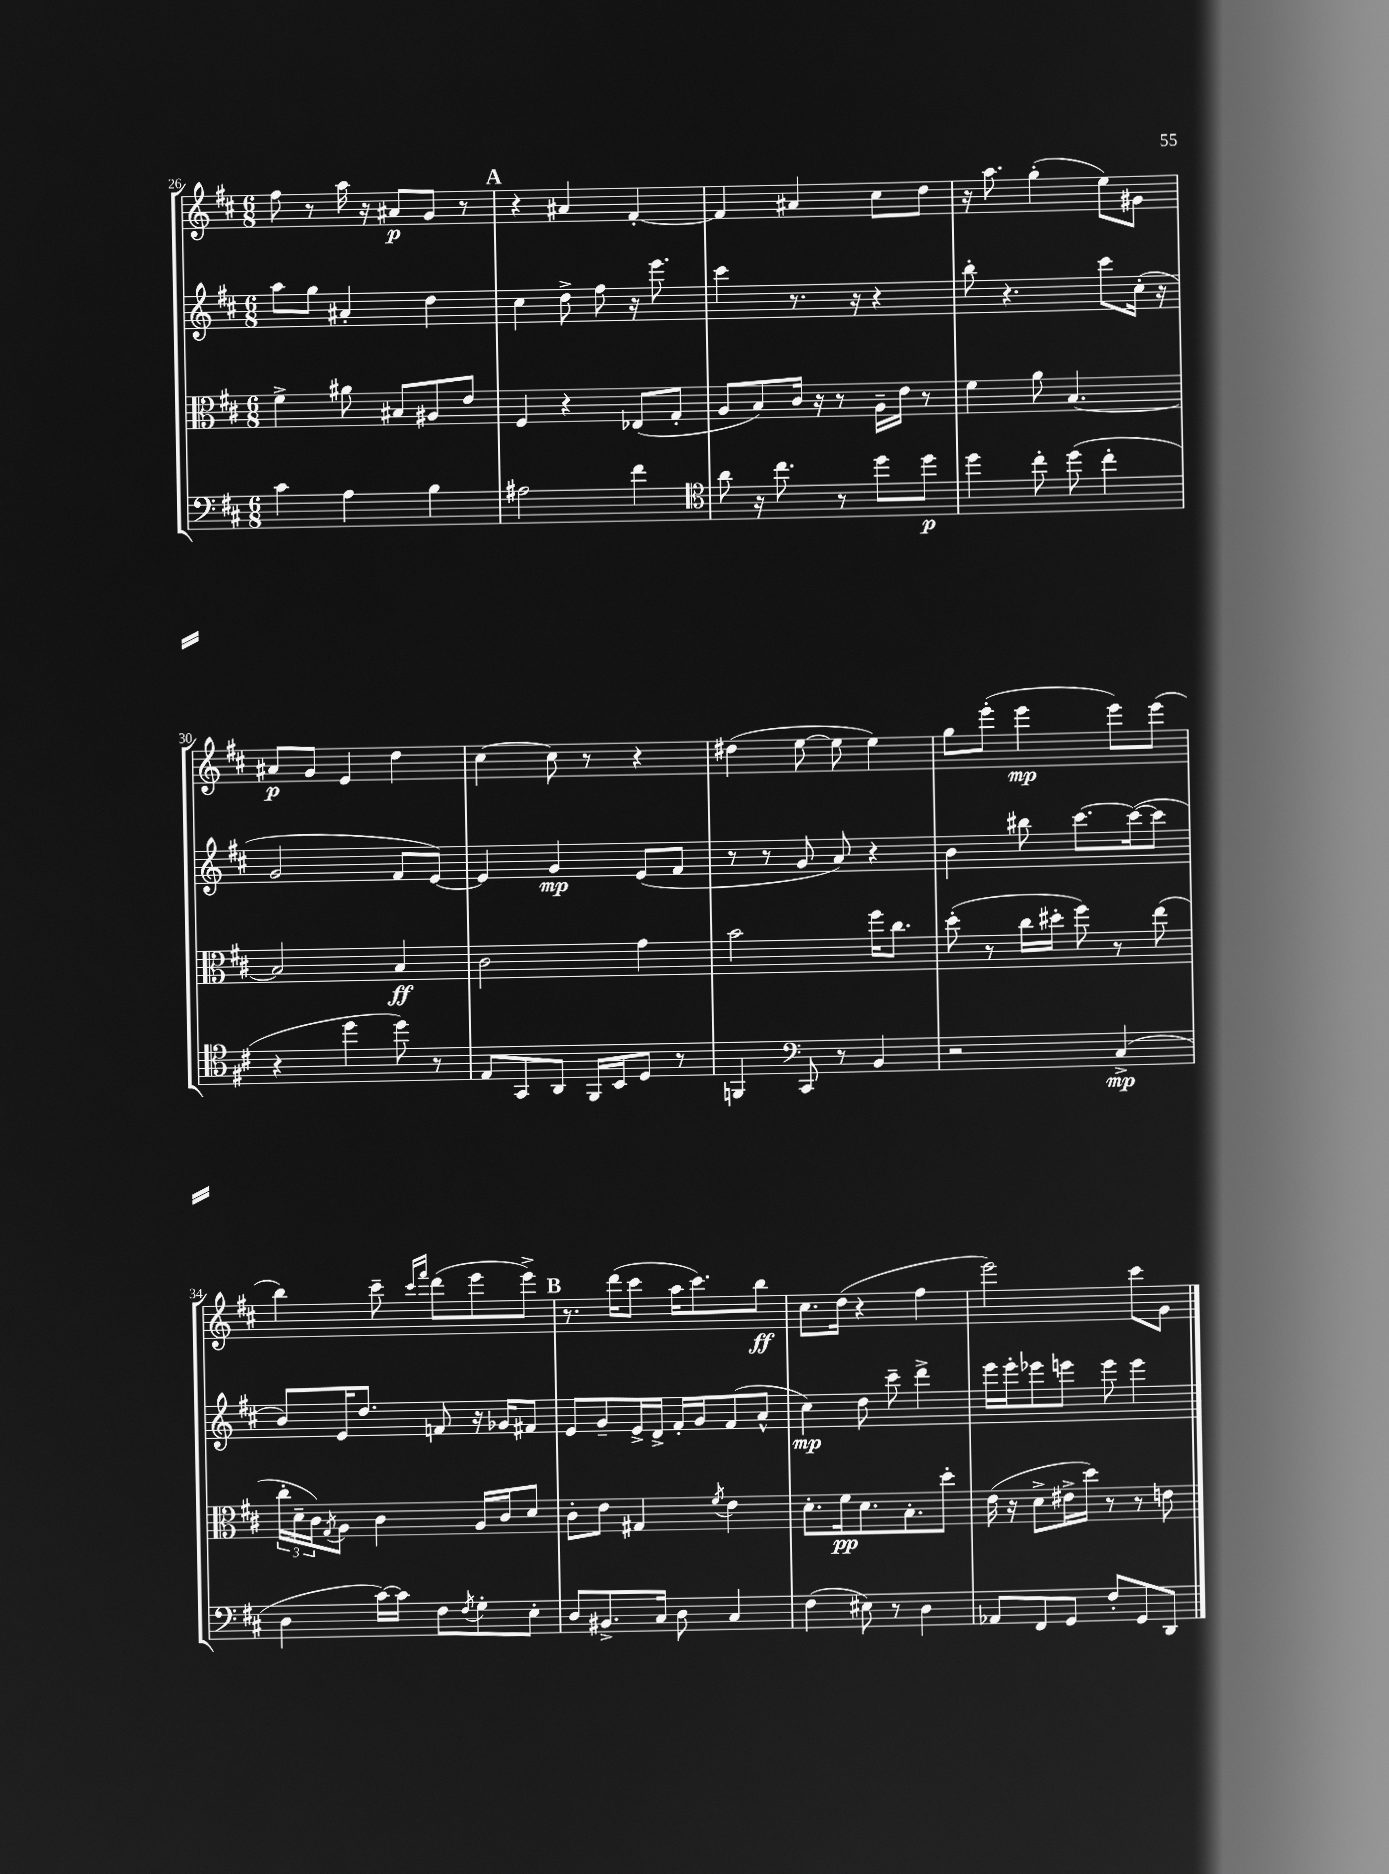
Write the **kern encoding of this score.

**kern	**dynam	**kern	**dynam	**kern	**dynam	**kern	**dynam
*part4	*part4	*part3	*part3	*part2	*part2	*part1	*part1
*staff4	*staff4	*staff3	*staff3	*staff2	*staff2	*staff1	*staff1
*clefF4	*	*clefC3	*	*clefG2	*	*clefG2	*
*k[f#c#]	*	*k[f#c#]	*	*k[f#c#]	*	*k[f#c#]	*
*M6/8	*	*M6/8	*	*M6/8	*	*M6/8	*
=26	=26	=26	=26	=26	=26	=26	=26
4c#\	.	4f#^\	.	8aa\L	.	8ff#\	.
.	.	.	.	8gg\J	.	8r	.
4A\	.	8a#X\	.	4a#X'/	.	16aa\	.
.	.	.	.	.	.	16r	.
.	.	8B#X/L	.	.	.	8a#X/L	p
4B\	.	8A#X/	.	4dd\	.	8g/J	.
.	.	8e/J	.	.	.	8r	.
!!LO:REH:place=s1:t=A
=27	=27	=27	=27	=27	=27	=27	=27
2A#X\	.	4F#/	.	4cc#\	.	4r	.
.	.	4r	.	8dd^\	.	4a#X/	.
.	.	.	.	8ff#\	.	.	.
4f#\	.	(8E-X/L	.	16r	.	[4f#'/	.
.	.	.	.	8.eee\	.	.	.
.	.	8G'/J	.	.	.	.	.
=28	=28	=28	=28	=28	=28	=28	=28
*clefC4	*	*	*	*	*	*	*
8a\	.	8A/L	.	4ccc#\	.	4f#/]	.
16r	.	8B/)	.	.	.	.	.
8.cc#\	.	.	.	.	.	.	.
.	.	16c#/Jk	.	8.r	.	4a#X/	.
.	.	16r	.	.	.	.	.
8r	.	8r	.	.	.	.	.
.	.	.	.	16r	.	.	.
8dd\L	.	16A~\LL	.	4r	.	8cc#\L	.
.	.	16e\JJ	.	.	.	.	.
8dd\J	p	8r	.	.	.	8dd\J	.
=29	=29	=29	=29	=29	=29	=29	=29
4dd\	.	4f#\	.	8bb'\	.	16r	.
.	.	.	.	.	.	8.aa\	.
.	.	.	.	4.r	.	.	.
8cc#'\	.	8a\	.	.	.	(4gg'\	.
(8dd\	.	[4.B/	.	.	.	.	.
4cc#'\	.	.	.	8ccc#\L	.	8ee\L)	.
.	.	.	.	(16cc#'\Jk	.	8g#X\J	.
.	.	.	.	16r	.	.	.
!!LO:LB:g=z
=30	=30	=30	=30	=30	=30	=30	=30
4r	.	2B/]	.	2g/	.	8a#X/L	p
.	.	.	.	.	.	8g/J	.
4dd\	.	.	.	.	.	4e/	.
8dd\)	.	4B/	ff	8f#/L	.	4dd\	.
8r	.	.	.	[8e/J)	.	.	.
=31	=31	=31	=31	=31	=31	=31	=31
8E/L	.	2c#\	.	4e/]	.	[4cc#\	.
8GG/	.	.	.	.	.	.	.
8AA/J	.	.	.	4g/	mp	8cc#\]	.
16FF#/LL	.	.	.	.	.	8r	.
16BB/J	.	.	.	.	.	.	.
8D/J	.	4g\	.	(8e/L	.	4r	.
8r	.	.	.	8f#/J	.	.	.
=32	=32	=32	=32	=32	=32	=32	=32
4FFn/	.	2b\	.	8r	.	(4dd#X\	.
.	.	.	.	8r	.	.	.
*clefF4	*	*	*	*	*	*	*
8CC#/	.	.	.	8g/	.	[8ee\	.
8r	.	.	.	8a/)	.	8ee\]	.
4BB/	.	16ff#\KL	.	4r	.	4ee\)	.
.	.	8.cc#\J	.	.	.	.	.
=33	=33	=33	=33	=33	=33	=33	=33
2r	.	(8dd'\	.	4b\	.	8gg\L	.
.	.	8r	.	.	.	(8eee'\J	.
.	.	16cc#\LL	.	8bb#X\	.	4eee\	mp
.	.	16dd#X'\JJ	.	.	.	.	.
.	.	8ff#\)	.	[8.ccc#\L	.	.	.
(4C#^/	mp	8r	.	.	.	8eee\L)	.
.	.	.	.	(16ccc#\k_	.	.	.
.	.	(8ee\	.	8ccc#\J]	.	(8eee\J	.
!!LO:LB:g=z
=34	=34	=34	=34	=34	=34	=34	=34
4D\	.	24cc#'\LL	.	8b/L)	.	4bb\)	.
.	.	24d~\	.	.	.	.	.
.	.	24c#\J)	.	.	.	.	.
.	.	8qG/	.	.	.	.	.
.	.	8A\J	.	16e/K	.	.	.
.	.	.	.	8.dd/J	.	.	.
[16c#\LL)	.	4c#\	.	.	.	8ccc#~\	.
16c#\JJ]	.	.	.	.	.	.	.
.	.	.	.	.	.	16qqccc#/LL	.
.	.	.	.	.	.	16qqfff#/JJ	.
8F#\L	.	.	.	8fn/	.	(8ddd\L	.
8qF#/	.	.	.	.	.	.	.
8G'\	.	16A/LL	.	16r	.	8eee\	.
.	.	16c#/J	.	16g-X/KL	.	.	.
8E'\J	.	8d/J	.	8f#X/J	.	8eee^\J)	.
!!LO:REH:place=s1:t=B
=35	=35	=35	=35	=35	=35	=35	=35
8D/L	.	8c#'\L	.	8e/L	.	8.r	.
8.BB#X^/	.	8e\J	.	8g~/	.	.	.
.	.	.	.	.	.	(16ddd\KL	.
.	.	4G#X/	.	16e^/L	.	8ccc#\J	.
16C#/Jk	.	.	.	16d^/JJ	.	.	.
8D\	.	.	.	16f#'/LL	.	16aa\KL	.
.	.	.	.	16g/J	.	8.ccc#\)	.
.	.	8qf#/	.	.	.	.	.
4C#/	.	4e\	.	(8f#/	.	.	.
.	.	.	.	8a^^/J	.	8bb\J	ff
=36	=36	=36	=36	=36	=36	=36	=36
(4F#\	.	8.d'\L	.	4cc#\)	mp	8.cc#\L	.
.	.	16f#\k	pp	.	.	(16dd\Jk	.
8E#X\)	.	8.d\	.	8dd\	.	4r	.
8r	.	.	.	8ccc#~\	.	.	.
.	.	8.B'\	.	.	.	.	.
4D\	.	.	.	4ddd^\	.	4ff#\	.
.	.	8dd'\J	.	.	.	.	.
=37	=37	=37	=37	=37	=37	=37	=37
8AA-X/L	.	(16e\	.	16eee\LL	.	2eee\)	.
.	.	16r	.	16eee'\J	.	.	.
8FF#/	.	8d^\L	.	8eee-X\	.	.	.
8GG/J	.	16e#X^\L	.	8eeen\J	.	.	.
.	.	16dd\JJ)	.	.	.	.	.
8F#'/L	.	8r	.	8eee\	.	.	.
8GG/	.	8r	.	4eee\	.	8ccc#\L	.
8DD/J	.	8en\	.	.	.	8g\J	.
==	==	==	==	==	==	==	==
*-	*-	*-	*-	*-	*-	*-	*-
